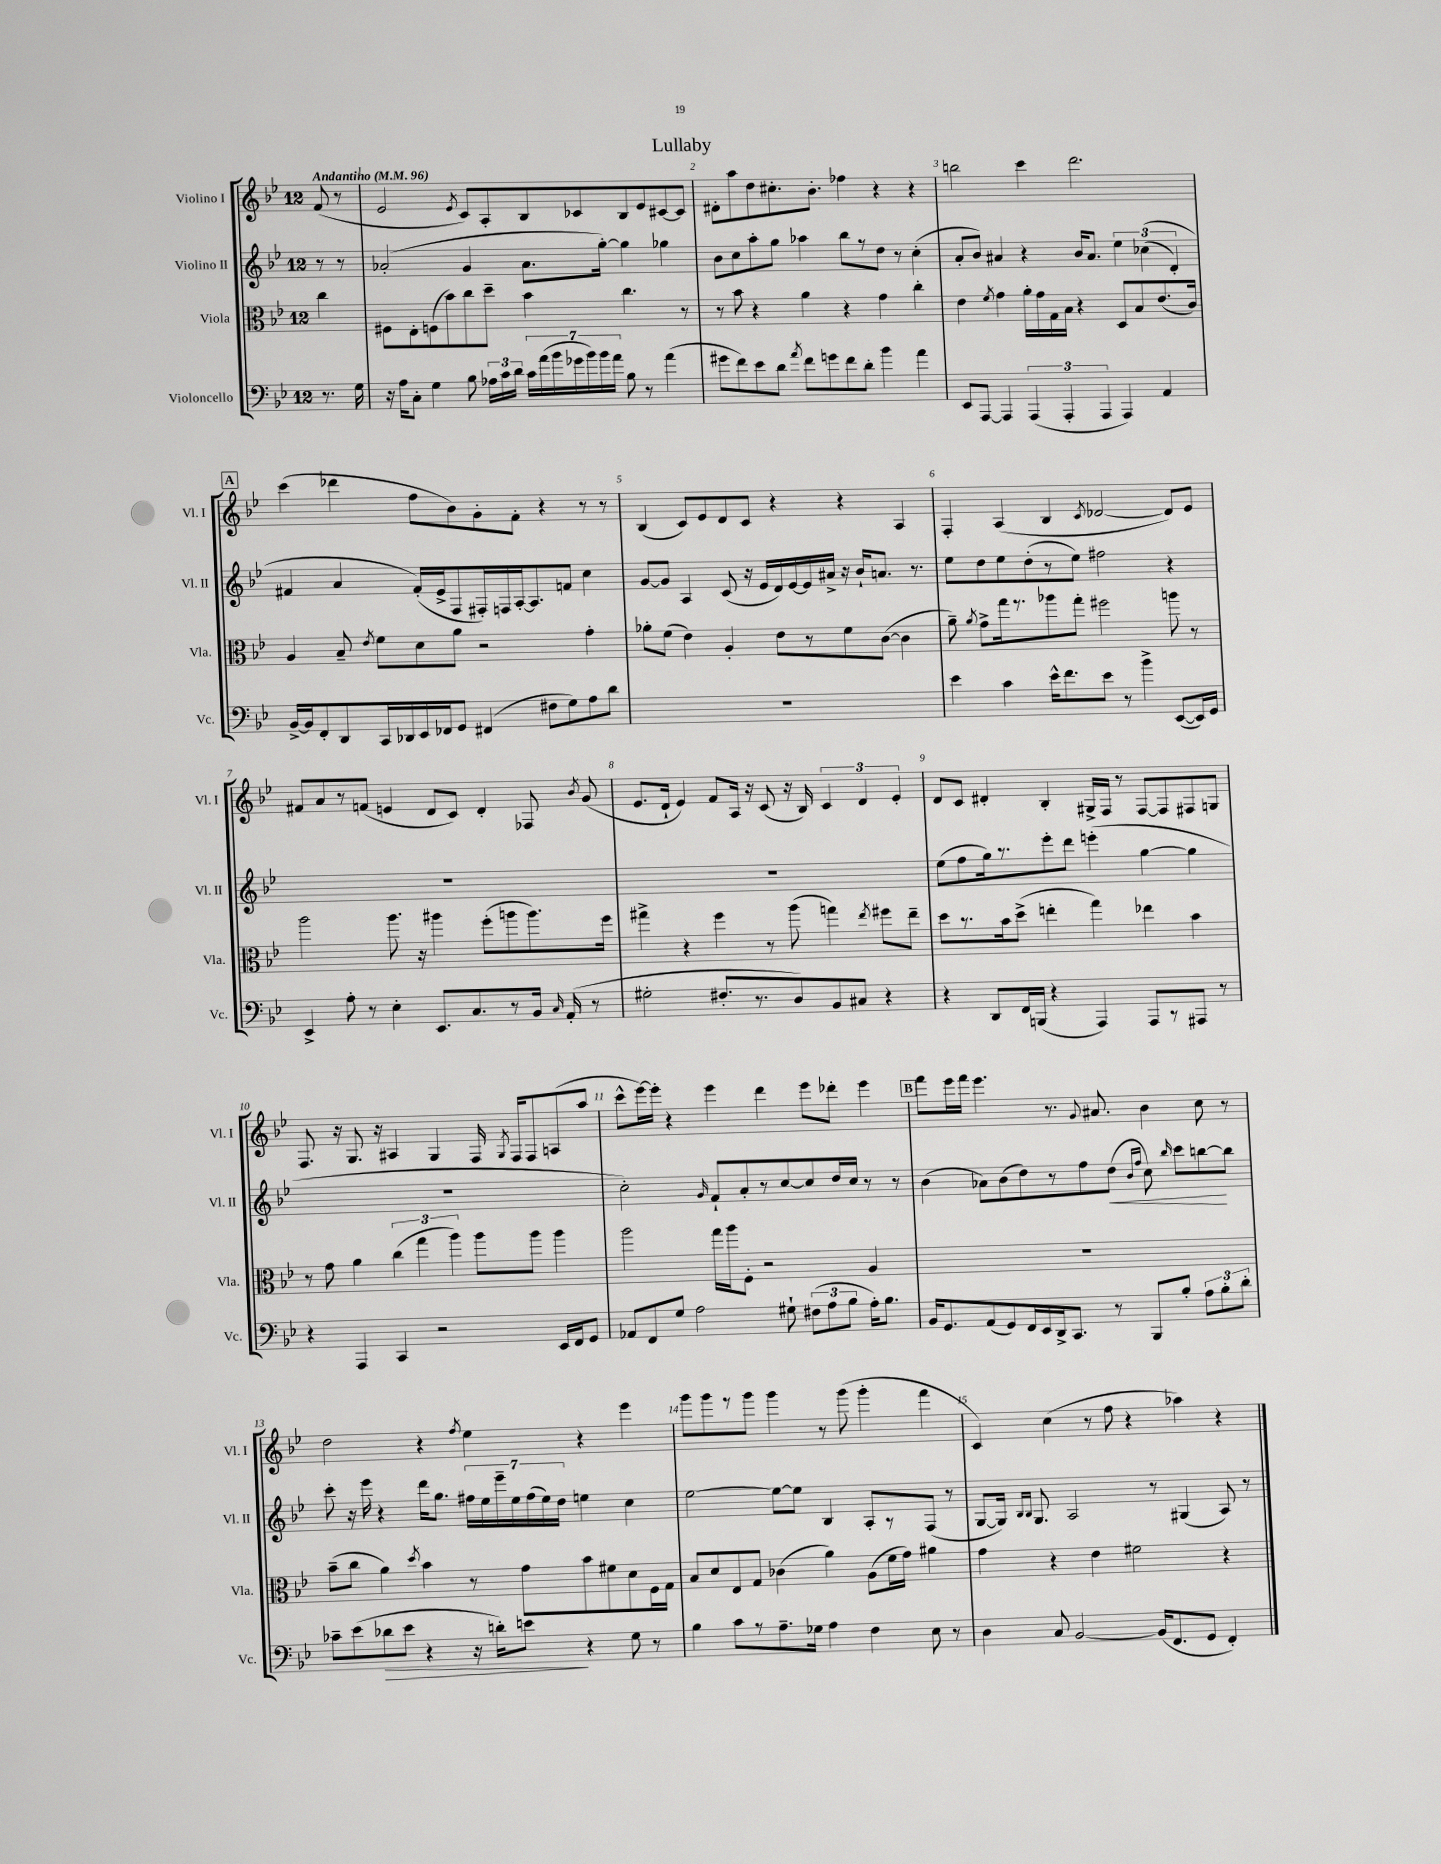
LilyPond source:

\header { title = "Lullaby" }
<<
\new StaffGroup <<
\new Staff = "s0" \with { instrumentName = "Violino I" shortInstrumentName = "Vl. I" } {
    \clef treble \key bes \major \once \override Staff.TimeSignature.style = #'single-digit \time 12/8 \partial 4 \tempo "Andantino" 4 = 96
    \autoBeamOff f'8( r8 |
    ees'2 \acciaccatura { ees'8 } c'8[) a8-. bes8 ces'8 bes8 ees'8 cis'8~ cis'8] |
    dis'8[-. a''8 d''8 cis''8.-. bes'8.]-. fes''4 r4 r4 |
    b''2 c'''4 d'''2. |
    \mark \markup { \box "A" } c'''4( des'''4 f''8[ bes'8) g'8-. f'8]-. r4 r8 r8 |
    bes4( c'8[) ees'8 d'8 c'8] r4 r4 a4 |
    f4-. a4( bes4 \acciaccatura { c'8 } des'2~ des'8[) ees'8] |
    fis'8[ a'8 r8 f'8]( e'4 d'8[ c'8]) d'4-. fes8 \acciaccatura { bes'8 } g'8( |
    ees'8.[ d'16]-! ees'4) f'8[ a16] r16 c'8( r16 bes16) \tuplet 3/2 { c'4 d'4 ees'4-. } |
    d'8[ c'8] dis'4-. bes4-. gis16[-> f16] r8 f8[~ f8 fis8 g8] |
    f8. r16 g8. r16 ais4 g4 f16 \acciaccatura { g8 } f16[ f8 a8( a''8] |
    c'''8[-^ ees'''16~) ees'''16]-. r4 ees'''4 d'''4 ees'''8[ des'''8]-. ees'''4 |
    \mark \markup { \box "B" } f'''8[ ees'''16 f'''16] ees'''4. r8. \appoggiatura { g'8 } ais'8. bes'4 c''8 r8 |
    d''2 r4 \acciaccatura { f''8 } ees''4 r4 ees'''4 |
    g'''8[ g'''8 r8 g'''8] g'''4 r8 g'''8( g'''4-. f'''4 |
    c'4) c''4( r8 f''8 r4 aes''4) r4 \bar "|." |
}
\new Staff = "s1" \with { instrumentName = "Violino II" shortInstrumentName = "Vl. II" } {
    \clef treble \key bes \major \once \override Staff.TimeSignature.style = #'single-digit \time 12/8 \partial 4
    \autoBeamOff r8 r8 |
    aes'2-.( g'4 aes'8.[ g''16]~-.) g''4 ges''4 |
    bes'8[ c''8 a''8-. g''8] aes''4 bes''8[ r8 d''8] r8 c''4-.( |
    a'8[-. bes'8]) ais'4 r4 bes'16[ ais'8.] \tuplet 3/2 { ees''4 ces''4(\( d'4-.) } |
    \mark \markup { \box "A" } fis'4 a'4 fis'16[-.(\) ees'16-> f8 fis16-.) f16 a16~-. a8. f'8] c''4 |
    g'8[~ g'8] a4 c'8( r16 ees'16[ d'16) ees'16~ ees'16 ais'16]-> r16 bes'16[-! a'8.] r8. |
    ees''8[ d''8 ees''8 d''8-.( r8 ees''8]) fis''2 r4 |
    R1. |
    R1. |
    ees''8[( f''8 g''16) r8. ees'''8-. d'''8] e'''4-.( g''4~ g''4 |
    R1. |
    c''2-.) \grace { g'16 } f'8[-! a'8-. r8 c''8~ c''8 d''16 c''16] r8 r8 |
    \mark \markup { \box "B" } bes'4( aes'8[) bes'8( d''8) r8 f''8 d''8]\<( \grace { bes'16[ f''16] } c''8) \grace { bes''16 } c'''8[ b''8~\! b''8] |
    c'''8-. r16 ees'''16 r4 d'''16[ g''8.] \tuplet 7/4 { fis''16[ ees''16 ees'''16-- ees''16 fis''16( ees''16) d''16] } e''4 c''4 |
    ees''2~ ees''8[~ ees''8] bes4 a8[-. r8 f8]( r8 |
    g8[~ g16]) \grace { bes16[ bes16] } g8. a2 r8 gis4( a8) r8 \bar "|." |
}
\new Staff = "s2" \with { instrumentName = "Viola" shortInstrumentName = "Vla." } {
    \clef alto \key bes \major \once \override Staff.TimeSignature.style = #'single-digit \time 12/8 \partial 4
    \autoBeamOff c''4 |
    fis8[ ees8-. f8( bes'8) c''8 d''8]-- bes'4 c''4. r8 |
    r8 bes'8 r4 a'4 r4 g'4 c''4-. |
    ees'4 \acciaccatura { f'8 } g'4 a'16[-. g'16 g16 bes16] r4 d8[ bes8 ees'8.( c'16]) |
    \mark \markup { \box "A" } a4 bes8-- \acciaccatura { ees'8 } f'8[ d'8 a'8] r2 g'4-. |
    aes'8[-. f'8]( ees'4) a4-. ees'8[ r8 f'8 c'8]~( c'4 |
    a'8--) \acciaccatura { a'8 } g'8[-> g''16 r8. aes''8 g''8]-. fis''2 a''8 r8 |
    a''2 a''8. r16 ais''4 f''8[-.( a''8 a''8.) f''16] |
    gis''4-> r4 f''4 r8 a''8( g''4) \acciaccatura { ees''8 } fis''8[ ees''8]-- |
    d''8[ r8. bes'16 d''8]->( e''4-. g''4) ees''4 bes'4 |
    r8 g'8 a'4 \tuplet 3/2 { c''4( g''4 a''4) } a''8[ a''8] a''4 |
    a''2 g''16[ a''16 f8]-. r2 a4 |
    \mark \markup { \box "B" } R1. |
    bes'8[--( c''8] a'4) \acciaccatura { d''8 } bes'4 r8 g'8[ bes'8 fis'8 d'8 f16 g16] |
    bes8[ d'8 ees8 g8] ces'4( a'4) a8[( f'16 g'16]) ais'4 |
    g'4 r4 ees'4 fis'2 r4 \bar "|." |
}
\new Staff = "s3" \with { instrumentName = "Violoncello" shortInstrumentName = "Vc." } {
    \clef bass \key bes \major \once \override Staff.TimeSignature.style = #'single-digit \time 12/8 \partial 4
    \autoBeamOff r8. g16 |
    r16 a16[ c8]-. g4 bes8 \tuplet 3/2 { aes16[ c'16 d'16] } \tuplet 7/4 { c'16[ a'16( bes'16 ges'16 bes'16) bes'16 a'16] } bes8 r8 a'4( |
    gis'8[ f'8) ees'8 d'8] \acciaccatura { a'8 } f'8[ g'8 f'8 d'8]-. bes'4 a'4 |
    ees,8[ a,,8]~ a,,4 \tuplet 3/2 { a,,4( a,,4-. a,,4 } a,,4) a,4 |
    \mark \markup { \box "A" } bes,16[~-> bes,16 f,8-. d,8 c,16 des,16 ees,16 fes,16 g,8] fis,4( fis8[ g8) a8 d'8] |
    R1. |
    ees'4 c'4 ees'16[-^ f'8. ees'8] r8 bes'4-> ees,8[~( ees,16) g,16] |
    ees,4-> a8-. r8 ees4-. ees,8.[ c8. r8 bes,16] \grace { c16 } a,16-.( r8 |
    gis2-. fis8.[-. r8. d8) bes,8 cis8] r4 |
    r4 d,8[ f,16 b,,16]( r4 a,,4) a,,8[ r8 ais,,8] r8 |
    r4 a,,4 c,4 r2 ees,16[ f,16 g,8] |
    aes,8[ f,8 g8] a2 gis8-! \tuplet 3/2 { fis8[( a8 bes8] } a16[-.) bes8.] |
    \mark \markup { \box "B" } bes,16[ g,8. a,8( g,8) f,16 ees,16 d,16-> c,8.] r8 bes,,8[ bes8]-. \tuplet 3/2 { a8[ bes8-. d'8]-. } |
    ces'8[-- ees'8( des'8\> ees'8] r4 r16 d'16[-.) e'8]\! r4 g8 r8 |
    bes4 c'8[ r8 a8.-- ges16] a4 f4 ees8 r8 |
    d4 c8 bes,2~ bes,16[( f,8. g,8] f,4-.) \bar "|." |
}
>>
>>
\layout { \context { \Score \override BarNumber.break-visibility = ##(#f #t #t) barNumberVisibility = #all-bar-numbers-visible } }
